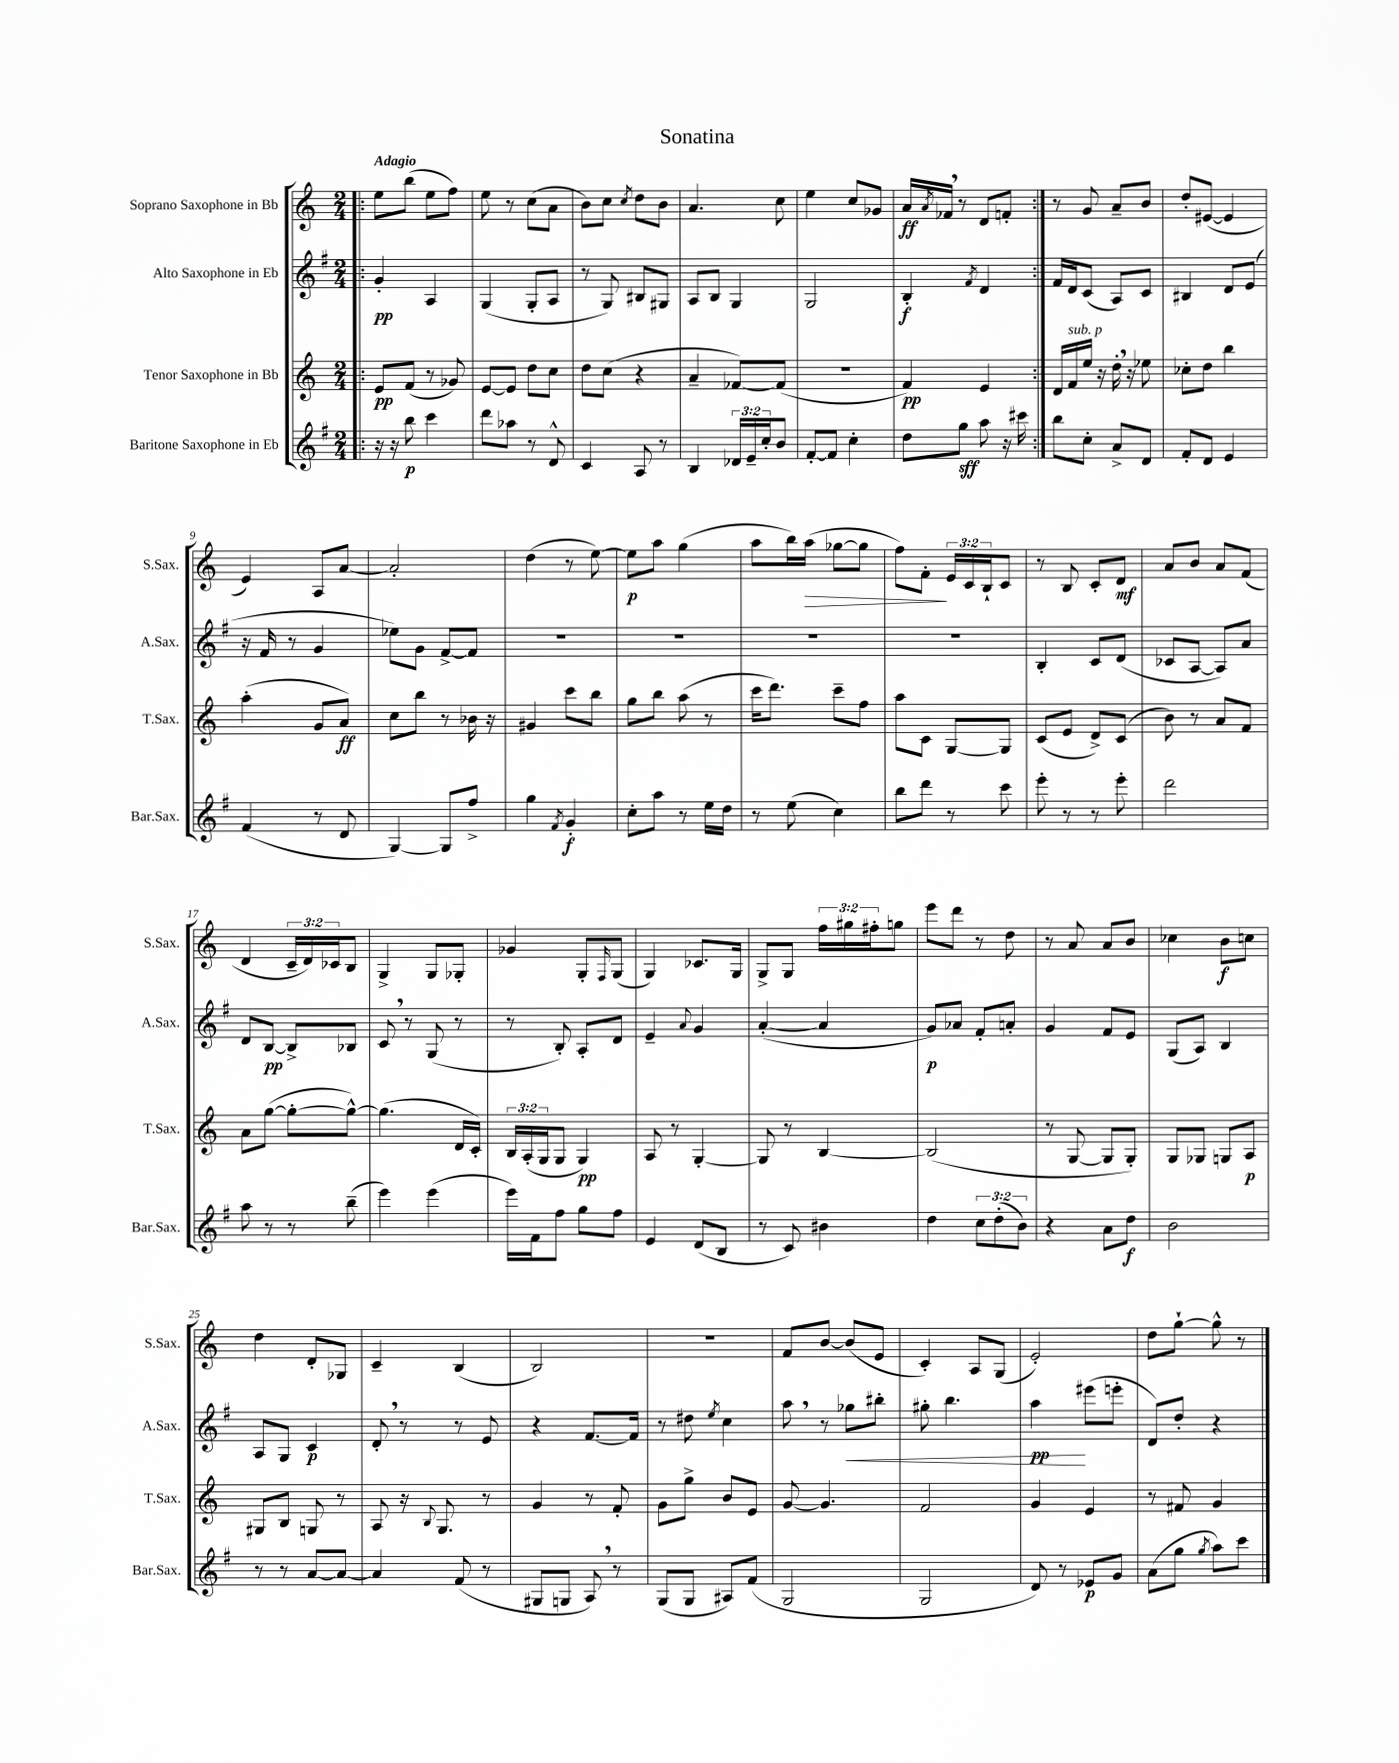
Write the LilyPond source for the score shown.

\header { title = "Sonatina" }
<<
\new StaffGroup <<
\new Staff = "s0" \with { instrumentName = "Soprano Saxophone in Bb" shortInstrumentName = "S.Sax." } {
    \clef treble \key c \major \numericTimeSignature \time 2/4 \override Staff.TupletNumber.text = #tuplet-number::calc-fraction-text \tempo "Adagio"
    \repeat volta 2 { \bar ".|:" e''8 b''8( e''8 f''8) |
    e''8 r8 c''8( a'8 |
    b'8) c''8 \acciaccatura { c''8 } d''8 b'8 |
    a'4. c''8 |
    e''4 c''8 ges'8 |
    a'16\ff \acciaccatura { a'8 } fes'16 \breathe r8 d'8 f'8-. | }
    r8 g'8 a'8-- b'8 |
    d''8-. eis'8~( eis'4 |
    e'4) a8 a'8~ |
    a'2-. |
    d''4( r8 e''8~) |
    e''8\p a''8 g''4( |
    a''8 b''16) a''16\>( ges''8~ ges''8 |
    f''8) f'8-.\! \tuplet 3/2 { e'16 c'16 b16-! } c'8 |
    r8 b8 c'8-. d'8\mf |
    a'8 b'8 a'8 f'8( |
    d'4 \tuplet 3/2 { c'16-- d'16) ces'16 } b8 |
    g4-> g8 ges8-. |
    ges'4 g8-. \grace { f16 } g8( |
    g4) ces'8. g16 |
    g8-> g8 \tuplet 3/2 { f''16 gis''16 fis''16-. } g''8 |
    e'''8 d'''8 r8 d''8 |
    r8 a'8 a'8 b'8 |
    ces''4 b'8\f c''8 |
    d''4 d'8-. ges8 |
    c'4-- b4( |
    b2) |
    r2 |
    f'8 b'8~ b'8( e'8 |
    c'4-.) a8 g8( |
    e'2-.) |
    d''8 g''8~-! g''8-^ r8 \bar "|." |
}
\new Staff = "s1" \with { instrumentName = "Alto Saxophone in Eb" shortInstrumentName = "A.Sax." } {
    \clef treble \key g \major \numericTimeSignature \time 2/4
    \repeat volta 2 { \bar ".|:" g'4-.\pp a4 |
    g4( g8-. a8 |
    r8 g8) bis8 gis8 |
    a8 b8 g4 |
    g2 |
    b4-.\f \acciaccatura { fis'8 } d'4 | }
    fis'16 d'16 c'8( a8) c'8 |
    bis4 d'8 e'8( |
    r16 fis'16 r8 g'4 |
    ees''8) g'8 fis'8~-> fis'8 |
    R2 |
    R2 |
    R2 |
    R2 |
    b4-. c'8 d'8( |
    ces'8 a8~ a8) a'8 |
    d'8 b8~\pp b8-> bes8 |
    c'8 \breathe r8 g8( r8 |
    r8 b8-.) a8-. d'8 |
    e'4-- \appoggiatura { a'8 } g'4 |
    a'4~-.( a'4 |
    g'8\p) aes'8 fis'8-. a'8-. |
    g'4 fis'8 e'8 |
    g8( a8) b4 |
    a8 g8 c'4\p |
    d'8-. \breathe r8 r8 e'8 |
    r4 fis'8.~ fis'16 |
    r8 dis''8 \acciaccatura { e''8 } c''4 |
    a''8 \breathe r8 ges''8\< bis''8-. |
    gis''8-. b''4. |
    a''4\pp\! eis'''8( e'''8-. |
    d'8) d''8-. r4 \bar "|." |
}
\new Staff = "s2" \with { instrumentName = "Tenor Saxophone in Bb" shortInstrumentName = "T.Sax." } {
    \clef treble \key c \major \numericTimeSignature \time 2/4 \override Staff.TupletNumber.text = #tuplet-number::calc-fraction-text
    \repeat volta 2 { \bar ".|:" e'8\pp f'8( r8 ges'8) |
    e'8~ e'8 d''8 c''8 |
    d''8 c''8( r4 |
    a'4-- fes'8~) fes'8( |
    r2 |
    f'4\pp) e'4 | }
    d'16 f'16^\markup { \italic "sub. p" } e''16 r16 d''16-. \breathe r16 ees''8 |
    ces''8-. d''8 b''4 |
    a''4-.( g'8 a'8\ff) |
    c''8 b''8 r8 bes'16 r16 |
    gis'4 c'''8 b''8 |
    g''8 b''8 a''8( r8 |
    c'''16 d'''8.) c'''8-- f''8 |
    a''8 c'8 g8~ g8 |
    c'8( e'8 d'8->) c'8( |
    b'8) r8 a'8 f'8 |
    a'8 g''8~( g''8~-. g''8~-^) |
    g''4.( d'16 c'16-.) |
    \tuplet 3/2 { b16 a16-.( g16 } g8 g4\pp) |
    a8 r8 g4~-. |
    g8 r8 b4~ |
    b2( |
    r8 g8~ g8 g8-.) |
    g8 ges8 g8 a8\p |
    gis8 b8 g8 r8 |
    a8 r16 \appoggiatura { b8 } g8. r8 |
    g'4 r8 f'8-. |
    g'8 g''8-> b'8 e'8 |
    g'8~ g'4. |
    f'2 |
    g'4 e'4 |
    r8 fis'8 g'4 \bar "|." |
}
\new Staff = "s3" \with { instrumentName = "Baritone Saxophone in Eb" shortInstrumentName = "Bar.Sax." } {
    \clef treble \key g \major \numericTimeSignature \time 2/4 \override Staff.TupletNumber.text = #tuplet-number::calc-fraction-text
    \repeat volta 2 { \bar ".|:" r16 r16 b''8\p c'''4 |
    d'''8 aes''8 r8 d'8-^ |
    c'4 a8 r8 |
    b4 \tuplet 3/2 { des'16 e'16-- c''16-. } b'8 |
    fis'8~-. fis'8 c''4-. |
    d''8 g''8\sff a''8 r16 cis'''16 | }
    b''8 c''8-. a'8-> d'8 |
    fis'8-. d'8 e'4 |
    fis'4( r8 d'8 |
    g4~) g8 fis''8-> |
    g''4 \acciaccatura { fis'8 } g'4-.\f |
    c''8-. a''8 r8 e''16 d''16 |
    r8 e''8( c''4) |
    b''8 d'''8 r8 c'''8 |
    e'''8-. r8 r8 e'''8-. |
    d'''2 |
    a''8 r8 r8 b''8--( |
    e'''4) e'''4( |
    e'''16) fis'16 fis''8 g''8 fis''8 |
    e'4 d'8( b8 |
    r8 c'8) bis'4 |
    d''4 \tuplet 3/2 { c''8 d''8-.( b'8) } |
    r4 a'8 d''8\f |
    b'2 |
    r8 r8 a'8~ a'8~ |
    a'4 fis'8( r8 |
    gis8 g8 a8) \breathe r8 |
    g8( g8 ais8) fis'8( |
    g2 |
    g2 |
    d'8) r8 ees'8\p g'8 |
    a'8( g''8 \acciaccatura { g''8 } a''8) c'''8 \bar "|." |
}
>>
>>
